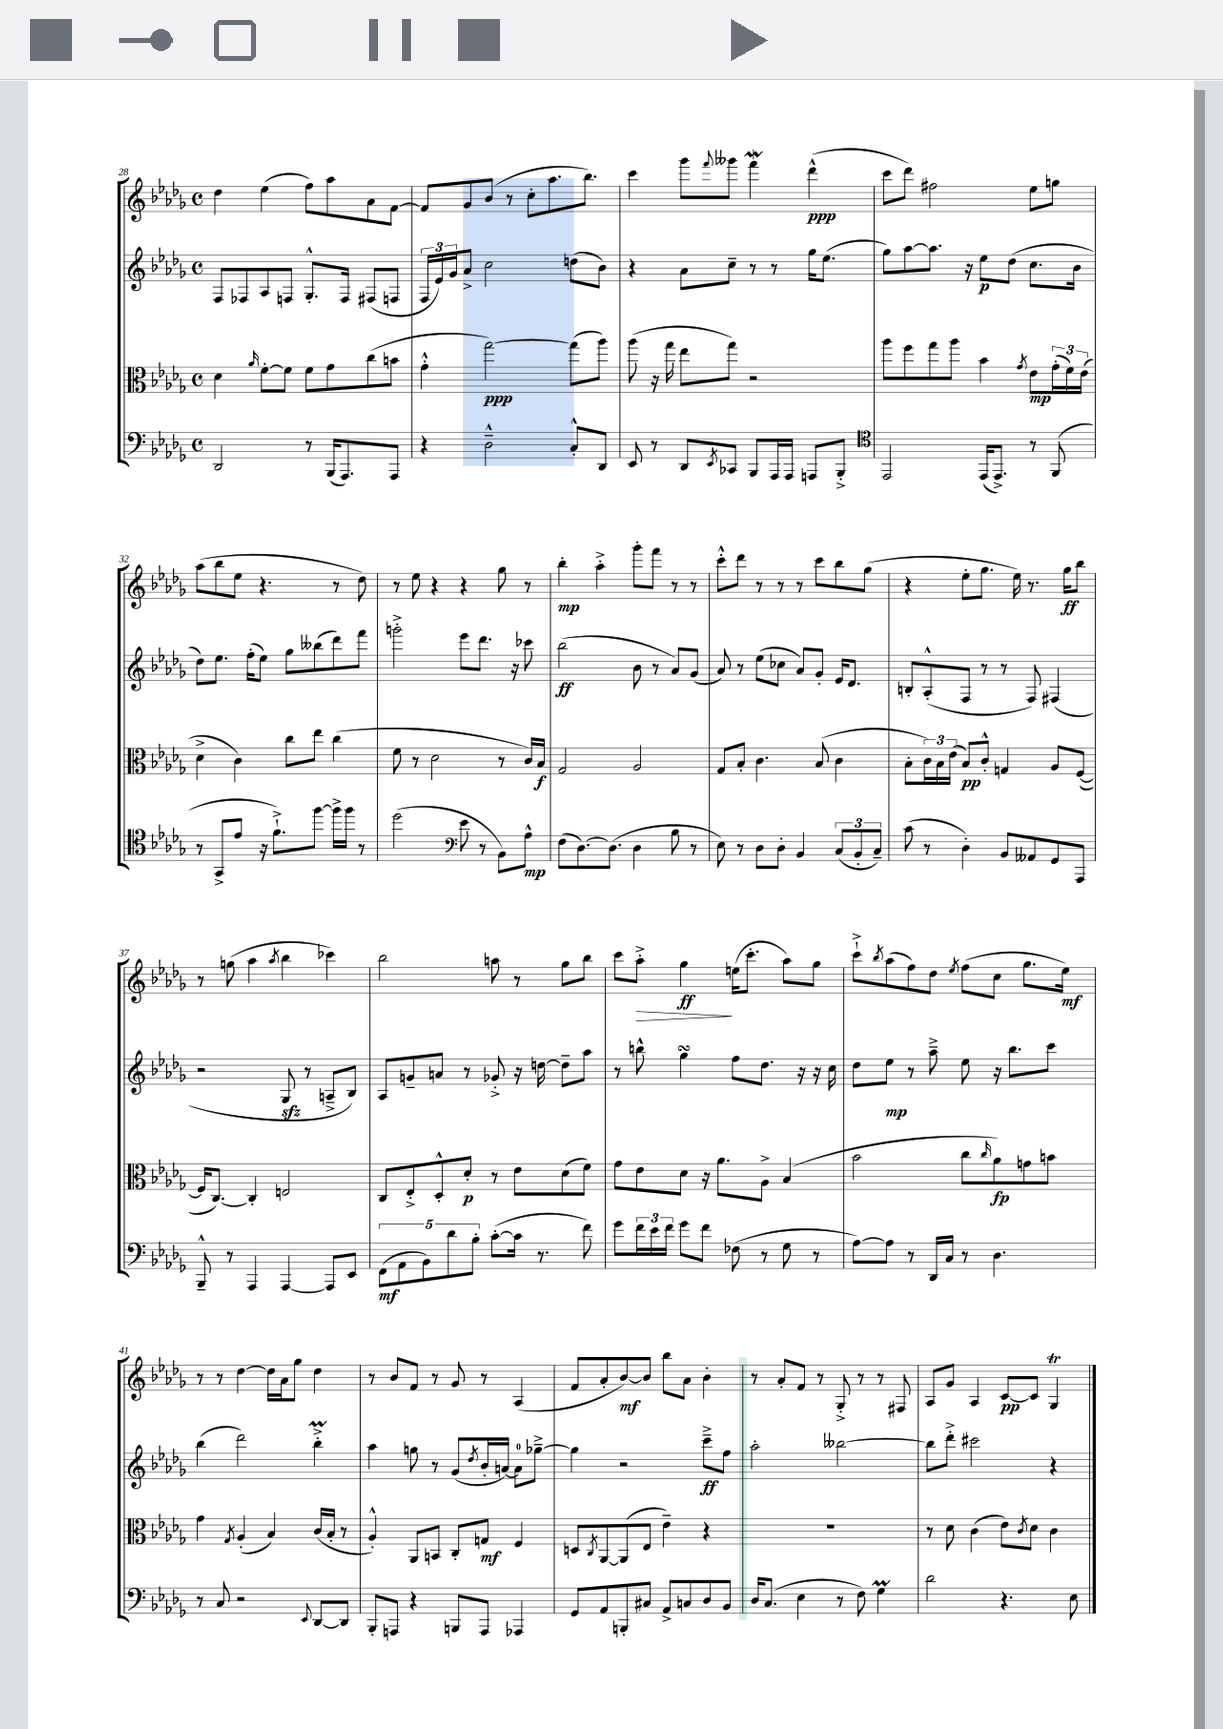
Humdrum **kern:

**kern	**kern	**kern	**kern
*staff4	*staff3	*staff2	*staff1
*clefF4	*clefC3	*clefG2	*clefG2
*k[b-e-a-d-g-]	*k[b-e-a-d-g-]	*k[b-e-a-d-g-]	*k[b-e-a-d-g-]
*M4/4	*M4/4	*M4/4	*M4/4
*met(c)	*met(c)	*met(c)	*met(c)
2DD-	4d-	8F	4dd-
.	.	8F-	.
.	16qqa-	.	.
.	[8f'	8A-	(4ee-
.	8f]	8F	.
8r	8f	8.G-'^^	8ff)
(16BBB-	8g-	.	8aa-
8.AAA-)	.	16F	.
.	(8cc	(8F#	8a-
8AAA-	8b	8F	[8f
=	=	=	=
4r	4g-'^^	24F	8f]
.	.	24e-)	.
.	.	24g-	.
.	.	8a-^	8g-
2D-~^^	[2gg-)	2cc	(8b-
.	.	.	8r
.	.	.	8cc'
.	.	.	8.aa-
8C'^^	(8gg-]	(8dd	.
.	.	.	8.bb-)
8DD-	8aa-)	8b-)	.
=	=	=	=
8EE-	(8aa-	4r	4ccc
8r	16r	.	.
.	16gg-	.	.
8DD-	8ee-	8a-	8ggg-
8qEE-	.	.	8qqfff
8CC-	8gg-)	8cc~	8ggg--
8BBB-	2r	8r	4fff
16AAA-	.	8r	.
16AAA-	.	.	.
8AAA	.	16gg-	(4ddd-^^
.	.	(8.ee-	.
8BBB-'^	.	.	.
=	=	=	=
*clefC4	*	*	*
2EE-	8aa-	8gg-)	8ccc
.	8ff	[8aa-	8ddd-)
.	8gg-	8.aa-]	2ff#
.	8aa-	.	.
.	.	16r	.
(16EE-	4b-	8ee-	.
8.EE-^)	.	.	.
.	.	(8dd-	.
.	8qg-	.	.
8r	8e-	8.cc	8ee-
(8FF	(24g-'	.	8gg
.	24f)	.	.
.	.	16b-	.
.	(24e-	.	.
=	=	=	=
8r	4d-^	8dd-)	(8aa-
8GG-^	.	8.ee-	8bb-
8e-	4c)	.	8ee-
.	.	(16ff'	.
16r	.	8ee-)	4.r
8.f`^)	.	.	.
.	8cc	8gg-	.
[8ff	8ee-	(8bb--	.
16ff^]	(4cc	8ddd-)	8r
16ff	.	.	.
8r	.	8fff	8dd-)
=	=	=	=
(2dd-	8f	2ggg'^	8r
.	8r	.	8ee-
.	2d-	.	4r
*clefF4	*	*	*
8e-	.	8eee-	4r
8r	.	8.ddd-	.
8BB-)	8r	.	8gg-
.	.	16r	.
8A-^^	16c)	8ccc-	8r
.	16B-	.	.
=	=	=	=
(8F	2G-	(2bb-	4bb-'
[8.D-)	.	.	.
.	.	.	4aa-'^
(8.D-]	.	.	.
4D-	2A-	8b-	8ggg-'
.	.	8r	8fff
8B-	.	8a-)	8r
8r	.	(8g-	8r
=	=	=	=
8E-)	8G-	8a-)	8ccc'^^
8r	8B-'	8r	8ddd-
8D-	4.c	(8ee-	8r
8D-'	.	8cc-	8r
4BB-	.	8a-)	8r
.	(8B-	8g-'	8ccc
(12C	4c	16e-	8bb-
.	.	8.d-	.
12BB-'	.	.	.
.	.	.	(8gg-
12C~)	.	.	.
=	=	=	=
(8c	8B-'	8B'	4r
8r	24c)	(8A-'^^	.
.	24B-	.	.
.	(24e-	.	.
4D-')	8B-)	8F	8ee-'
.	8c'^^	8r	8.gg-
8BB-	4G	8r	.
.	.	.	16ee-)
8AA--	.	8F)	8.r
8GG-	8A-	(4F#	.
.	.	.	16gg-
8AAA-	([8F	.	8bb-
=	=	=	=
8BBB-~^^	16F]	2r	8r
.	[8.C)	.	.
8r	.	.	(8gg
4AAA-	4C']	.	4aa-
.	.	.	8qaa-
[4AAA-	2E	8G-	4bb-
.	.	8r	.
8AAA-]	.	8A~^	4ccc-)
8EE-	.	8B-)	.
=	=	=	=
(10FF	8C	8A-	2bb-
10AA-	.	.	.
.	8E-'^	8g~	.
10BB-)	.	.	.
.	8D-'^^	8a	.
10d-	.	.	.
.	8d-'	8r	.
10B-'	.	.	.
([8c'	8r	8g-'^	8aa
16c]	8e-	16r	8r
8.r	.	[16dd	.
.	(8d-	8dd~]	8gg-
8f)	8f)	8aa-	8bb-
=	=	=	=
8g-	8g-	8r	8ccc
24f	8e-	8bb^^	8aa-'^
24e-	.	.	.
24f	.	.	.
8g-	8d-	4gg-	4gg-
8f	16r	.	.
.	8.a-	.	.
(8F-	.	8ff	(16ee
.	.	.	8.ccc'
8r	8A-^	8.dd-	.
8G-	(4B-	.	8aa-)
.	.	16r	.
8r	.	16r	8gg-
.	.	16cc	.
=	=	=	=
[8A-)	2b-	8dd-	8ccc`^
.	.	.	8qbb-
8A-]	.	8ee-	(8aa-
8r	.	8r	8ff)
16DD-	.	8aa-~^	8dd-
16C	.	.	.
.	.	.	8qee-
8r	8cc	8ee-	(8ff
.	16qqcc	.	.
4.D-	8a-)	16r	8cc
.	.	8.bb-	.
.	8g	.	8.gg-
.	8b	8ccc	.
.	.	.	16ee-)
=	=	=	=
8r	4g-	(4bb-	8r
8C	.	.	8r
.	8qG-	.	.
2r	(4A-'	2ddd-)	[4dd-
.	4B-)	.	16dd-]
.	.	.	16a-
.	.	.	8gg-
8qqEE-	.	.	.
[8DD-	(16c	4bb-'^	4dd-
.	16B-'	.	.
8DD-]	8r	.	.
=	=	=	=
8BBB-'	4A-'^^)	4aa-	8r
8AAA	.	.	8b-
4r	8AA-	8gg	8f
.	8BB	8r	8r
8BBB	8C'	(8g-	8g-
.	.	8qdd-	.
8AAA	8G	16b-'	8r
.	.	[16a)	.
4AAA-	4F	8a]	(4A-
.	.	[8gg-~^	.
=	=	=	=
8GG-	8D	4gg-]	8f
.	8qC	.	.
8AA-	[8AA-	.	8a-'
8BBB'	(8AA-]	2r	[8b-)
8C#	8E-	.	8b-]
8AA-^	4e-~)	.	8bb-
8C	.	.	8a-
8D-	4r	8ccc~^	4b-'
8BB-	.	8ff	.
=	=	=	=
16D-	1r	2aa-'	8r
(8.C	.	.	.
.	.	.	8a-'
4E-	.	.	8f
.	.	.	8r
8r	.	[2bb--	8G-'^
8F)	.	.	8r
4G-	.	.	8r
.	.	.	8F#
=	=	=	=
2d-	8r	8bb--]	8A-
.	8d-	8ddd-'^	8g-
.	(4c	2ccc#	4A-
4.r	8e-)	.	[8c
.	8qc	.	.
.	8d-	.	8c]
.	4c	4r	4G-
8E-	.	.	.
==	==	==	==
*-	*-	*-	*-
